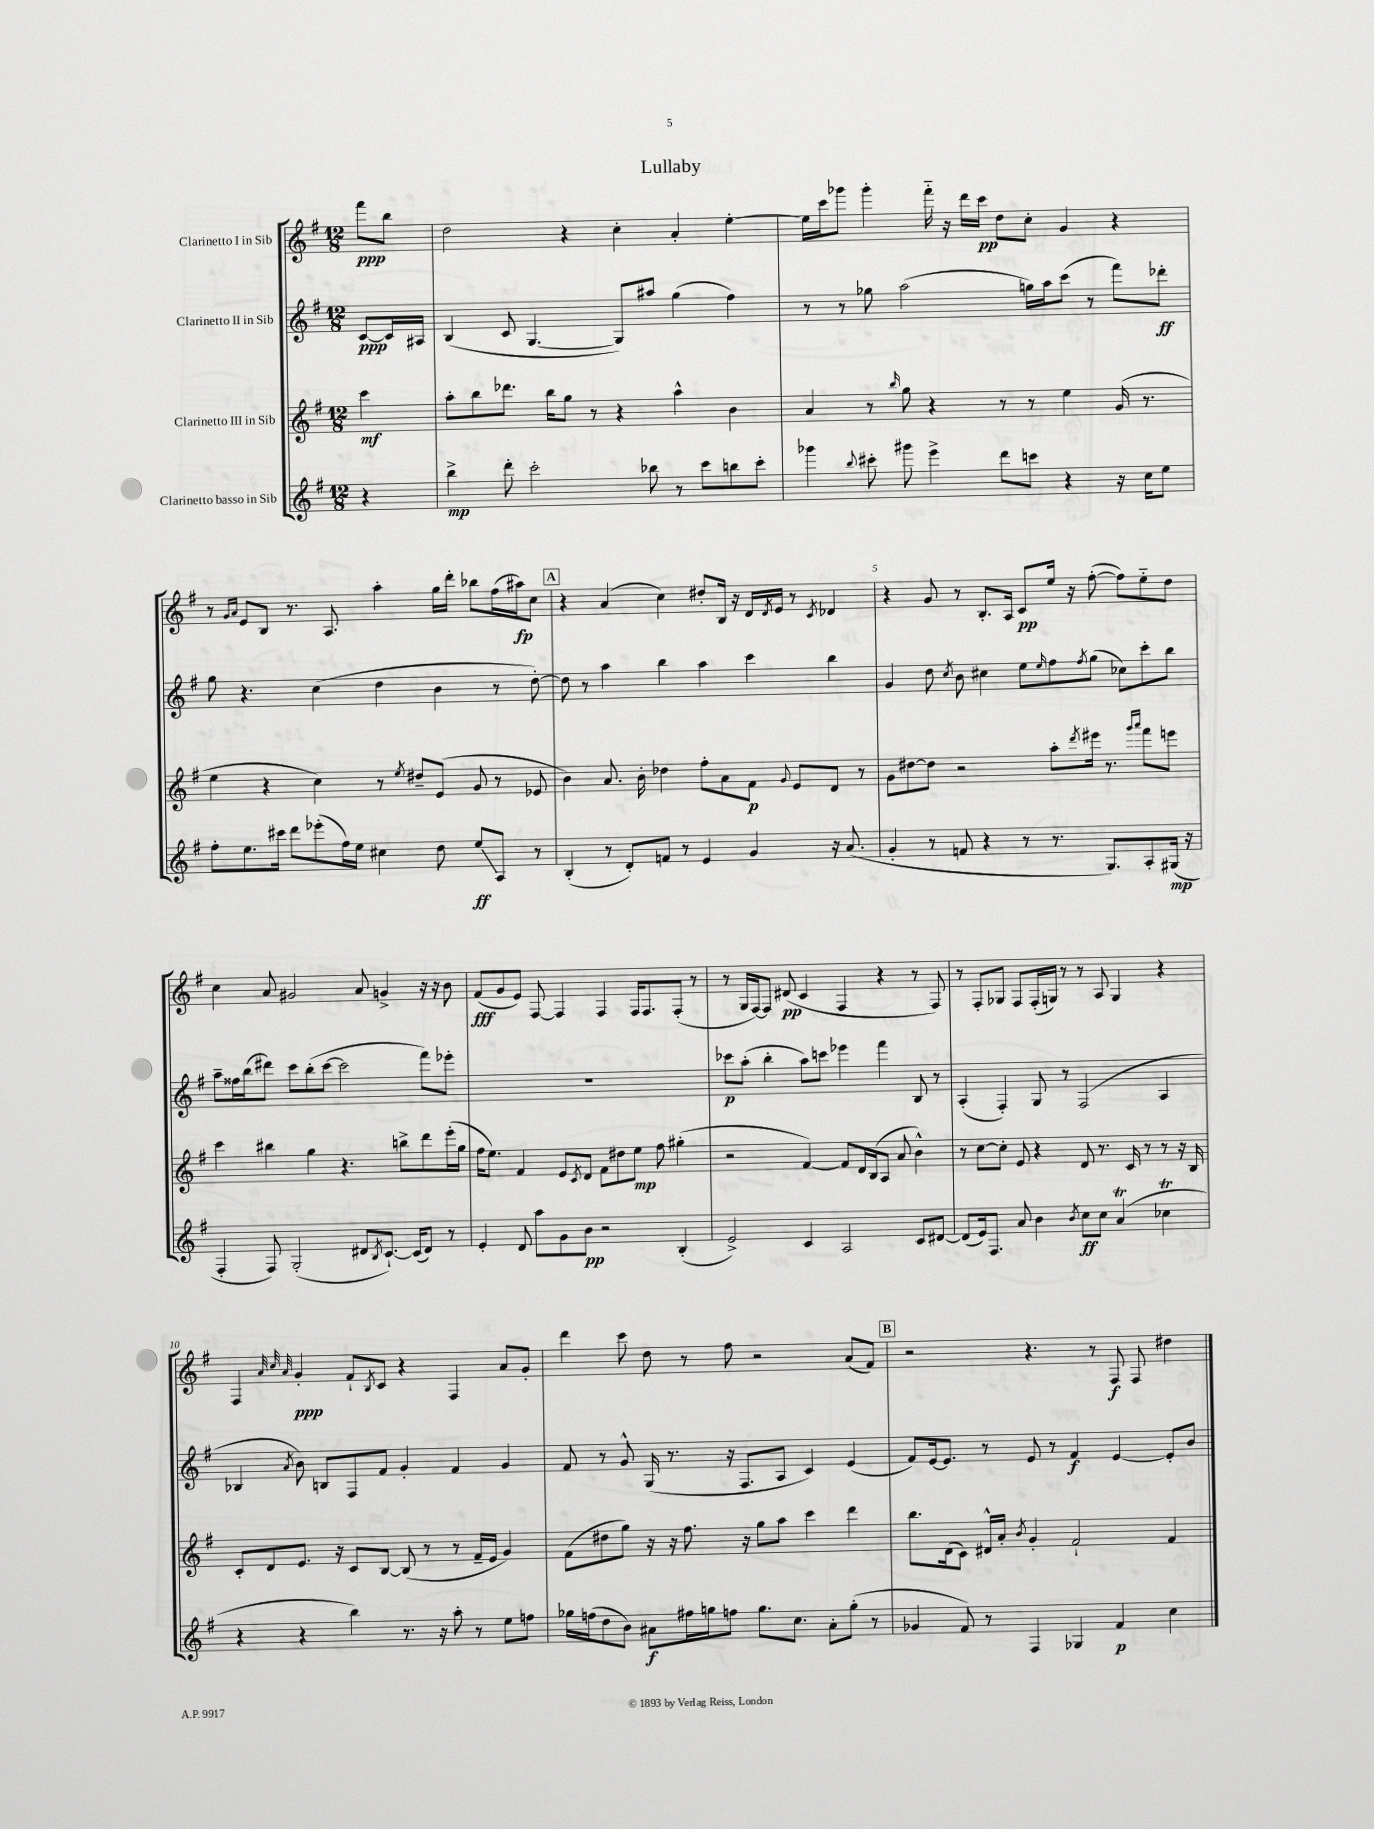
\header { title = "Lullaby" }
<<
\new StaffGroup <<
\new Staff = "s0" \with { instrumentName = "Clarinetto I in Sib" } {
    \clef treble \key g \major \numericTimeSignature \time 12/8 \partial 4
    fis'''8\ppp b''8 |
    d''2 r4 c''4-. a'4-. e''4~-. |
    e''16 c'''16 ges'''8 ges'''4-. fis'''16-_ r16 d'''16 c'''16\pp d''8 c''8-. g'4 r4 |
    r8 \grace { g'16 a'16 } e'8 b8 r8. a8. a''4-. g''16 d'''16-. bes''8 fis''16( ais''16\fp) c''8 |
    \mark \markup { \box "A" } r4 a'4( c''4) dis''8-. b16 r16 d'16 \acciaccatura { d'8 } e'16 r8 \acciaccatura { c'8 } des'4 |
    r4 g'8 r8 b8.-. a16 c'8\pp e''16 r16 fis''8~-.( fis''8) e''8-_ d''8 |
    c''4 a'8 gis'2 a'8 g'4-> r16 r16 b'8 |
    fis'8\fff( g'8 e'8) fis8~ fis4 fis4 fis16 fis8. fis8-.( r8 |
    r8 g16 fis16~) fis8 dis'8\pp( c'4 fis4 r4 r8 fis8) |
    r8 fis8-. ges8 fis8 fis16-.( g16) r8 r8 a8 g4 r4 |
    fis4 \grace { a'32 c''32 a'32 } g'4-.\ppp fis'8-! \acciaccatura { b8 } c'8 r4 fis4 a'8 g'8-. |
    d'''4 c'''8 d''8 r8 fis''8 r2 a'8( fis'8) |
    \mark \markup { \box "B" } r2 r4. r8 fis8\f fis8 dis''4 \bar "|." |
}
\new Staff = "s1" \with { instrumentName = "Clarinetto II in Sib" } {
    \clef treble \key g \major \numericTimeSignature \time 12/8 \partial 4
    c'8~\ppp c'16 ais16 |
    b4( c'8 g4.~ g8) ais''8 g''4( fis''4) |
    r8 r8 ges''8 a''2( g''16) a''16 c'''8( r8 fis'''8) des'''8-.\ff |
    g''8 r4. c''4( d''4 b'4 r8 d''8~-.) |
    \mark \markup { \box "A" } d''8 r8 a''4 b''4 a''4 c'''4 b''4 |
    g'4 d''8 \acciaccatura { c''8 } b'8 cis''4 e''8 \grace { e''16 } fis''8 \acciaccatura { fis''8 } g''8( ces''8) c'''8-. b''8 |
    a''8-- fisis''16 b''16( dis'''8) c'''8 b''8-.( c'''8~ c'''2 fis'''8) ees'''8-. |
    R1. |
    ces'''8\p a''8-.( b''4-. a''8) c'''8 ees'''4 fis'''4 b8 r8 |
    a4-.( fis4-.) g8 r8 fis2( a4 |
    bes4 \acciaccatura { a'8 } b'8) b8 fis8 fis'8 g'4-. fis'4 g'4 |
    fis'8 r8 g'8-^ g16( r8. r16 fis8. a8 c'4) e'4( |
    \mark \markup { \box "B" } fis'8) e'16~ e'8. r8 e'8 r8 fis'4\f e'4~ e'8-. b'8 \bar "|." |
}
\new Staff = "s2" \with { instrumentName = "Clarinetto III in Sib" } {
    \clef treble \key g \major \numericTimeSignature \time 12/8 \partial 4
    c'''4\mf |
    a''8-. b''8 des'''8. b''16 g''8 r8 r4 a''4-^ b'4 |
    a'4 r8 \grace { b''16 } g''8 r4 r8 r8 e''4 g'16( r8. |
    e''4 r4 c''4) r8 \acciaccatura { e''8 } dis''8-- e'8( g'8 r8 ees'8 |
    \mark \markup { \box "A" } b'4) a'8. b'16-. des''4 fis''8-. a'8 fis'8\p \appoggiatura { g'8 } e'8 d'8 r8 |
    g'8 dis''8~ dis''8 r2 a''8-. \acciaccatura { d'''8 } eis'''16 r8. \grace { g'''16 a'''16 } fis'''8 e'''8 |
    c'''4 bis''4 g''4 r4. b''8-> d'''8 e'''16-.( g''16 |
    fis''16 e''8.) fis'4 e'8 \acciaccatura { c'8 } d'8 fis'8 dis''8 e''8\mp fis''8 gis''4-.( |
    r2 fis'4~) fis'8 d'16 b16( a8 a'8 b'4-^) |
    r8 c''8~ c''8-. e'8 r4 d'8 r8. c'16 r8 r8 r16 b16 |
    c'8-. d'8 e'8. r16 c'8 b8~ b8( r8 r8 fis'16-- e'16 g'4) |
    fis'8( dis''8 g''8) r16 r16 fis''8. r16 g''8 a''8 c'''4 d'''4 |
    \mark \markup { \box "B" } b''8. d'16( c'8) dis'16-^ a'16-. \acciaccatura { b'8 } g'4-. fis'2-! fis'4 \bar "|." |
}
\new Staff = "s3" \with { instrumentName = "Clarinetto basso in Sib" } {
    \clef treble \key g \major \numericTimeSignature \time 12/8 \partial 4
    r4 |
    b''4->\mp d'''8-. c'''2-. bes''8 r8 c'''8 b''8 c'''8-. |
    ges'''4 \appoggiatura { b''8 } cis'''8-. gis'''8 e'''4-> d'''8 c'''8 r4 r16 c''16 e''8 |
    fis''8-. e''8. cis'''16 d'''8 ees'''8-.( fis''16) e''16 cis''4 d''8 e''8\glissando\ff a8 r8 |
    \mark \markup { \box "A" } b4-.( r8 d'8-.) f'8 r8 e'4 g'4 r16 a'8.( |
    g'4-. r8 f'8 r4 r8 r8. g8.) a8-. gis16\mp( r16 |
    fis4-. fis8) g2-.( dis'8 \acciaccatura { b8 } c'8.~-!) c'16( dis'8) r8 |
    e'4-. d'8 a''8 g'8 b'8\pp r2 b4-.( |
    e'2->) c'4 a2 c'8 dis'8~ |
    dis'8( e'16) fis8. a'8 b'4 \acciaccatura { b'8 } c''8\ff c''8 a'4\trill( ces''4\trill |
    r4 r4 b''4) r8. r16 a''8-. r8 e''8 f''8 |
    ges''16 f''16( d''8 b'8) ais'8\f fis''16 g''16 f''8 g''8. c''8. ais'8-. g''8-.( r8 |
    \mark \markup { \box "B" } ges'4 fis'8) r8 fis4 ges4 fis'4\p c''4 \bar "|." |
}
>>
>>
\layout { \context { \Score \override BarNumber.break-visibility = ##(#f #t #t) barNumberVisibility = #(every-nth-bar-number-visible 5) } }
